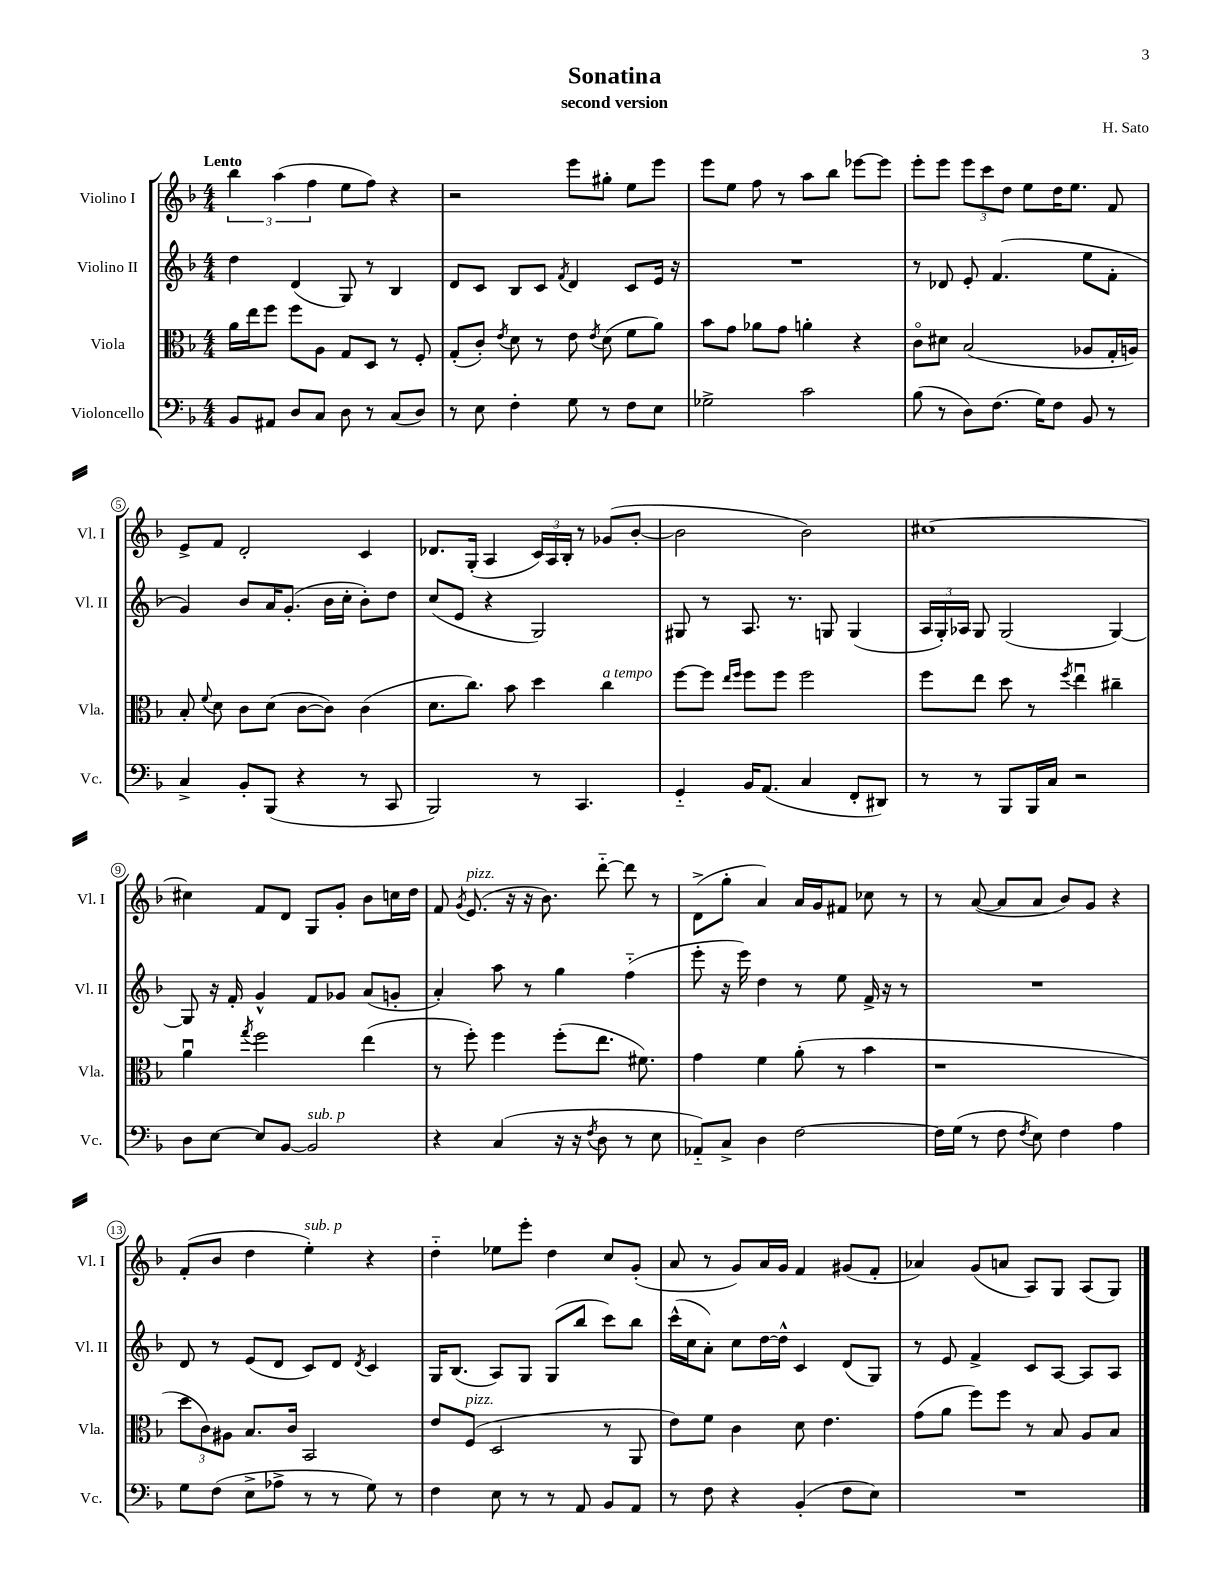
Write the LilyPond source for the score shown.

\header { title = "Sonatina" composer = "H. Sato" subtitle = "second version" }
<<
\new StaffGroup <<
\new Staff = "s0" \with { instrumentName = "Violino I" shortInstrumentName = "Vl. I" } {
    \clef treble \key f \major \numericTimeSignature \time 4/4 \tempo "Lento"
    \autoBeamOff \tuplet 3/2 { bes''4 a''4( f''4 } e''8[ f''8]) r4 |
    r2 e'''8[ gis''8]-. e''8[ e'''8] |
    e'''8[ e''8] f''8 r8 a''8[ bes''8] ees'''8[~ ees'''8] |
    e'''8[-. e'''8] \tuplet 3/2 { e'''8[ c'''8 d''8] } e''8[ d''16 e''8.] f'8 |
    e'8[-> f'8] d'2-. c'4 |
    des'8.[ g16]-.( a4 \tuplet 3/2 { c'16[) a16 bes16]-. } r8 ges'8[( bes'8]~-. |
    bes'2 bes'2) |
    cis''1~ |
    cis''4 f'8[ d'8] g8[ g'8]-. bes'8[ c''16 d''16] |
    f'8 \acciaccatura { g'8 } e'8.^\markup { \italic "pizz." }( r16 r16 bes'8.) d'''8~-_ d'''8 r8 |
    d'8[->( g''8]-. a'4) a'16[ g'16 fis'8] ces''8 r8 |
    r8 a'8~( a'8[ a'8] bes'8[) g'8] r4 |
    f'8[-.( bes'8] d''4 e''4-.^\markup { \italic "sub. p" }) r4 |
    d''4-_ ees''8[ e'''8]-. d''4 c''8[ g'8]-.( |
    a'8 r8 g'8[) a'16 g'16] f'4 gis'8[( f'8]-. |
    aes'4) g'8[( a'8] a8[) g8] a8[( g8]) \bar "|." |
}
\new Staff = "s1" \with { instrumentName = "Violino II" shortInstrumentName = "Vl. II" } {
    \clef treble \key f \major \numericTimeSignature \time 4/4
    \autoBeamOff d''4 d'4( g8) r8 bes4 |
    d'8[ c'8] bes8[ c'8] \acciaccatura { f'8 } d'4 c'8[ e'16] r16 |
    R1 |
    r8 des'8 e'8-. f'4.( e''8[ f'8]-. |
    g'4) bes'8[ a'16 g'8.]-.( bes'16[ c''16]-. bes'8[-.) d''8] |
    c''8[( e'8] r4 g2) |
    gis8 r8 a8. r8. g8 g4( |
    \tuplet 3/2 { a16[ g16-.) aes16] } g8 g2( g4~) |
    g8 r16 f'16-. g'4-^ f'8[ ges'8] a'8[( g'8]-. |
    a'4-.) a''8 r8 g''4 f''4-_( |
    e'''8-. r16 e'''16) d''4 r8 e''8 f'16-> r16 r8 |
    R1 |
    d'8 r8 e'8[( d'8] c'8[) d'8] \acciaccatura { d'8 } c'4 |
    g16[ bes8.]( a8[) g8] g8[( bes''8] c'''8[) bes''8] |
    c'''16[-^( c''16 a'8]-.) c''8[ d''16~ d''16]-^ c'4 d'8[( g8]) |
    r8 e'8 f'4-> c'8[ a8]~ a8[ a8] \bar "|." |
}
\new Staff = "s2" \with { instrumentName = "Viola" shortInstrumentName = "Vla." } {
    \clef alto \key f \major \numericTimeSignature \time 4/4
    \autoBeamOff a'16[ e''16 f''8] f''8[ a8] g8[ d8] r8 f8-. |
    g8[-.( c'8]-.) \acciaccatura { e'8 } d'8 r8 e'8 \acciaccatura { e'8 } d'8( f'8[ a'8]) |
    bes'8[ g'8] aes'8[ g'8] a'4-. r4 |
    c'8[\flageolet dis'8] bes2( aes8[ g16-. a16]) |
    bes8-. \appoggiatura { f'8 } d'8 c'8[ d'8]( c'8[~ c'8]) c'4( |
    d'8.[ c''8.]) bes'8 d''4 c''4^\markup { \italic "a tempo" } |
    f''8[~ f''8] \grace { e''16[ f''16] } f''8[ f''8] f''2 |
    f''8[ e''8] d''8 r8 \acciaccatura { f''8 } e''4\downbow cis''4-- |
    a'4\downbow \acciaccatura { g''8 } f''2 e''4( |
    r8 f''8-.) f''4 f''8[-.( e''8.] fis'8.) |
    g'4 f'4 a'8-.( r8 bes'4 |
    r1 |
    \tuplet 3/2 { d''8[ c'8) ais8] } bes8.[ c'16] bes,2 |
    e'8[ f8]^\markup { \italic "pizz." }( d2 r8 a,8 |
    e'8[) f'8] c'4 d'8 e'4. |
    g'8[( a'8] f''8[) f''8] r8 bes8 a8[ bes8] \bar "|." |
}
\new Staff = "s3" \with { instrumentName = "Violoncello" shortInstrumentName = "Vc." } {
    \clef bass \key f \major \numericTimeSignature \time 4/4
    \autoBeamOff bes,8[ ais,8] d8[ c8] d8 r8 c8[( d8]) |
    r8 e8 f4-. g8 r8 f8[ e8] |
    ges2-> c'2 |
    bes8( r8 d8[) f8.]( g16[) f8] bes,8 r8 |
    c4-> bes,8[-. bes,,8]( r4 r8 c,8 |
    bes,,2) r8 c,4. |
    g,4-_ bes,16[ a,8.]( c4 f,8[-. dis,8]) |
    r8 r8 bes,,8[ bes,,16 c16] r2 |
    d8[ e8]~ e8[ bes,8]~ bes,2^\markup { \italic "sub. p" } |
    r4 c4( r16 r16 \acciaccatura { f8 } d8 r8 e8 |
    aes,8[-_) c8]-> d4 f2~ |
    f16[ g16]( r8 f8 \acciaccatura { f8 } e8) f4 a4 |
    g8[ f8]( e8[-> aes8]-> r8 r8 g8) r8 |
    f4 e8 r8 r8 a,8 bes,8[ a,8] |
    r8 f8 r4 bes,4-.( f8[ e8]) |
    R1 \bar "|." |
}
>>
>>
\layout { \context { \Score \override BarNumber.stencil = #(make-stencil-circler 0.1 0.3 ly:text-interface::print) } }
